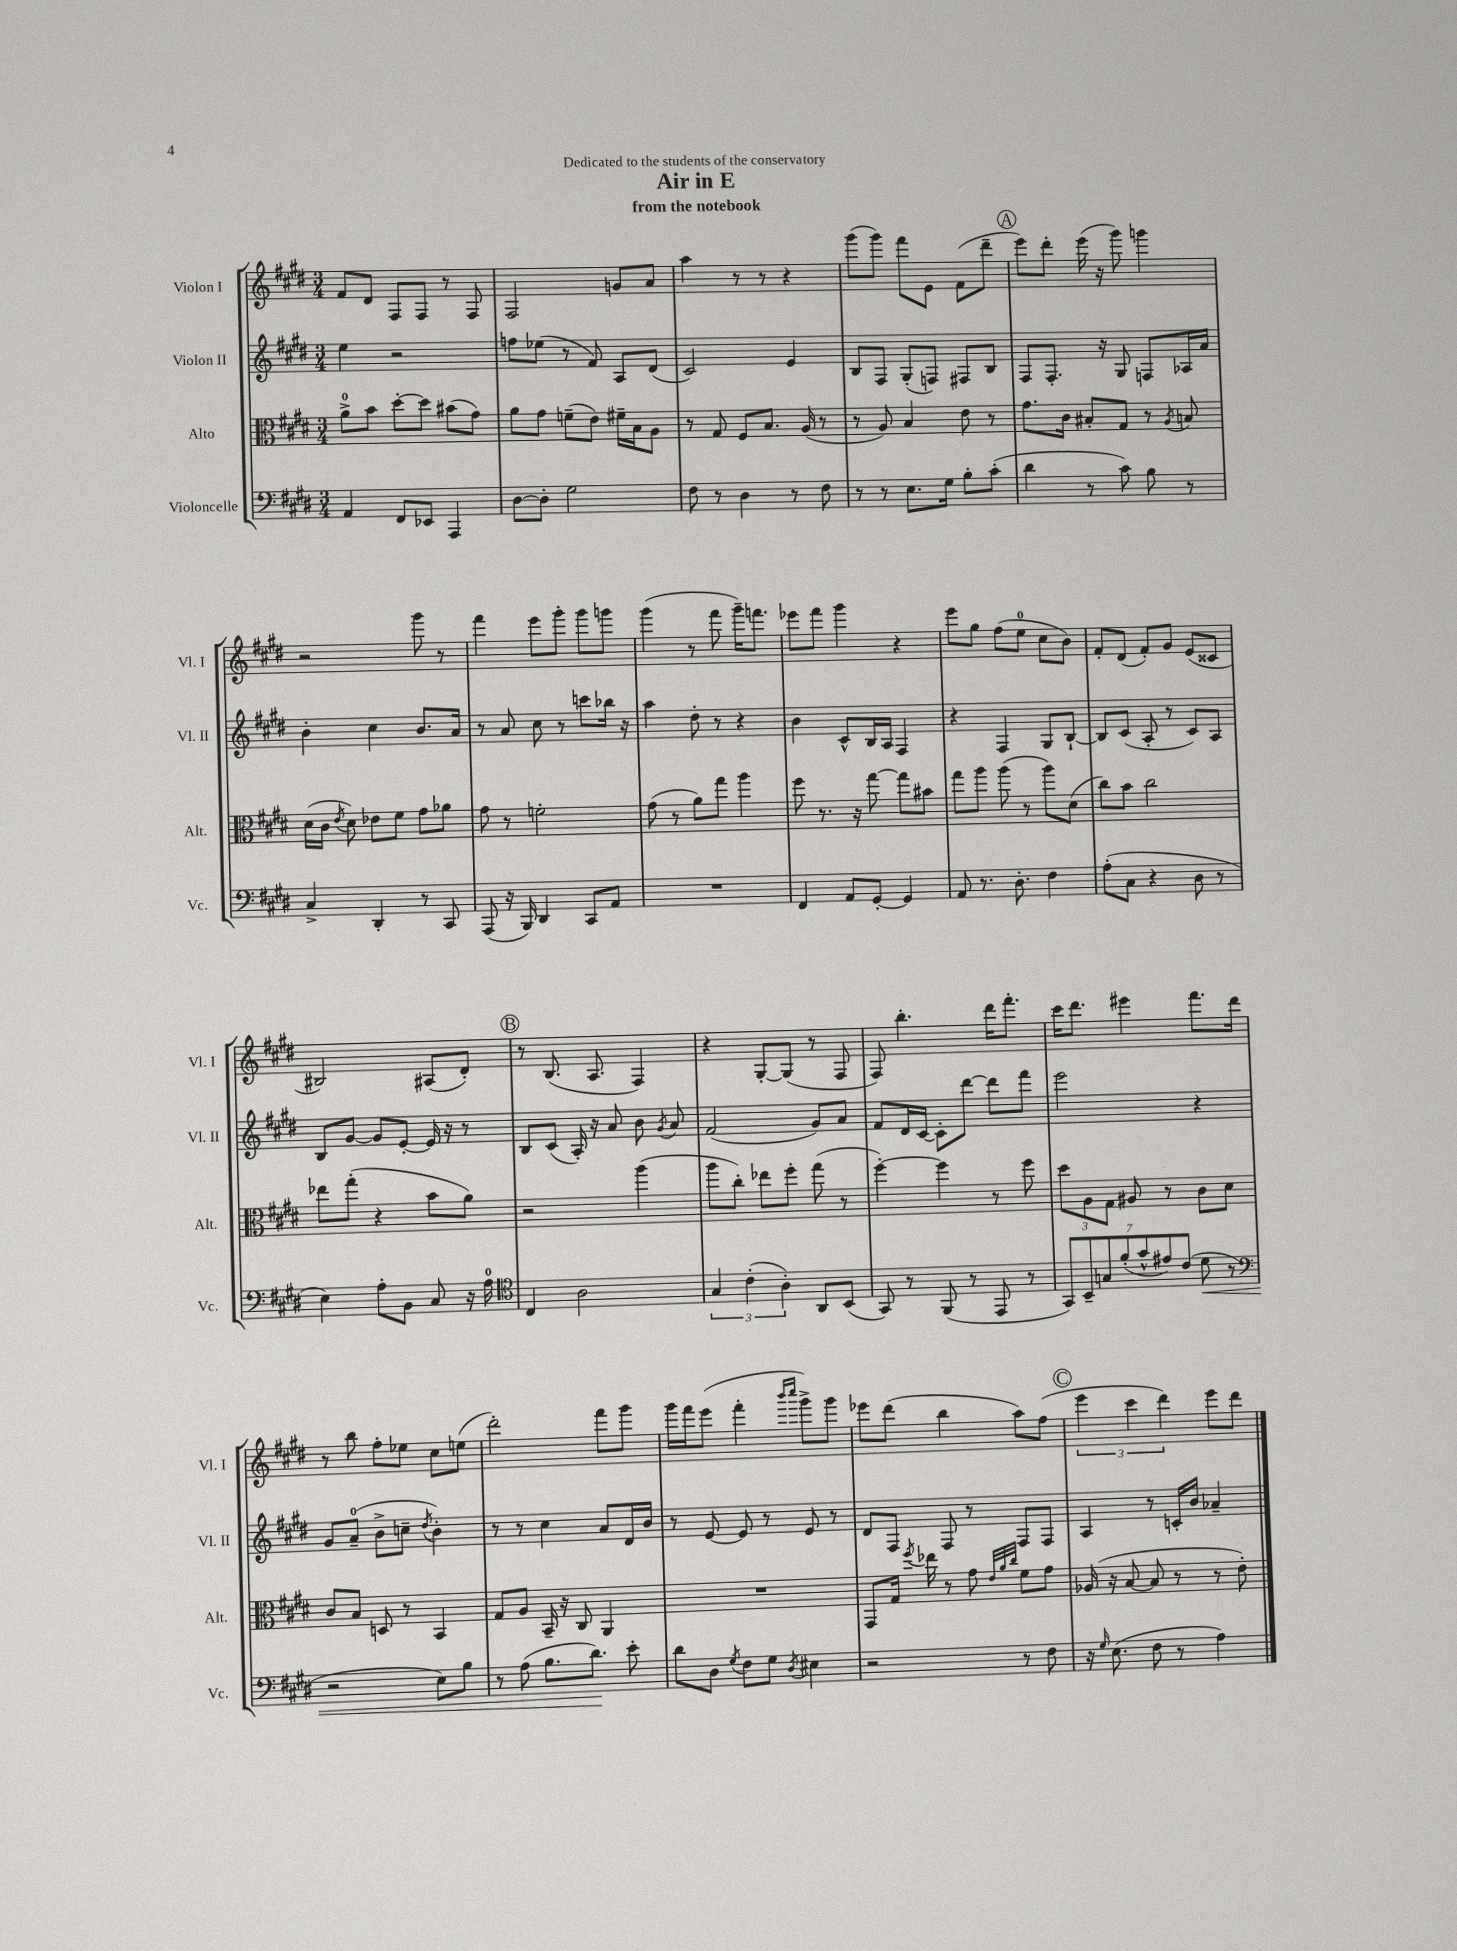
\header { title = "Air in E" subtitle = "from the notebook" dedication = "Dedicated to the students of the conservatory" }
<<
\new StaffGroup <<
\new Staff = "s0" \with { instrumentName = "Violon I" shortInstrumentName = "Vl. I" } {
    \clef treble \key e \major \numericTimeSignature \time 3/4
    \autoBeamOff fis'8[ dis'8] fis8[ fis8] r8 fis8 |
    fis2 g'8[ a'8] |
    a''4 r8 r8 r4 |
    gis'''8[( gis'''8]) fis'''8[ e'8] fis'8[( dis'''8]-- |
    \mark \markup { \circle "A" } e'''8[) dis'''8]-. e'''16( r16 gis'''8) g'''4 |
    r2 gis'''8 r8 |
    fis'''4 e'''8[ gis'''8]-. gis'''8[ g'''8] |
    gis'''4( r8 fis'''8 gis'''16[--) f'''8.] |
    ees'''8[ fis'''8] gis'''4 r4 |
    e'''8[ gis''8] fis''8[( e''8]-0 cis''8[ b'8]) |
    fis'8[-. dis'8]( fis'8[-.) gis'8] e'8[( cisis'8] |
    bis2) ais8[( dis'8]-.) |
    \mark \markup { \circle "B" } r8 b8.( a8. fis4) |
    r4 gis8[~-. gis8]( r8 fis8 |
    fis8) b''4.-. dis'''16[ fis'''8.]-. |
    cis'''16[ dis'''8.] eis'''4 fis'''8.[ dis'''16] |
    r8 b''8 fis''8[-. ees''8] cis''8[ e''8]( |
    dis'''2-.) fis'''8[ gis'''8] |
    gis'''16[ fis'''16 e'''8]( fis'''4-. \grace { b'''16[ cis''''16] } gis'''8[->) gis'''8] |
    ees'''8[ dis'''8]( b''4 a''8[) fis''8]( |
    \mark \markup { \circle "C" } \tuplet 3/2 { e'''4 cis'''4 dis'''4) } e'''8[ dis'''8] \bar "|." |
}
\new Staff = "s1" \with { instrumentName = "Violon II" shortInstrumentName = "Vl. II" } {
    \clef treble \key e \major \numericTimeSignature \time 3/4
    \autoBeamOff e''4 r2 |
    f''8[ ees''8]( r8 fis'8) a8[ dis'8]( |
    cis'2) e'4 |
    b8[ fis8] gis8[-.( f8]) fis8[ b8] |
    \mark \markup { \circle "A" } fis8[ fis8.]-. r16 gis8 f8[ aes16 a'16] |
    b'4-. cis''4 b'8.[ a'16] |
    r8 a'8 cis''8 r8 c'''8[ bes''16] r16 |
    a''4 dis''8-. r8 r4 |
    b'4 cis'8[-^ b16 a16] fis4 |
    r4 fis4 gis8[ b8]~-! |
    b8[ cis'8]( a8-. r8 cis'8[) a8] |
    b8[ gis'8]~ gis'8[ e'8]~-. e'16 r16 r8 |
    \mark \markup { \circle "B" } b8[ cis'8]( a16-.) r16 a'8 b'8 \acciaccatura { gis'8 } a'8 |
    fis'2( gis'8[) a'8] |
    fis'8[ dis'16 cis'16]~ cis'8[-. dis'''8]~ dis'''8[ fis'''8] |
    e'''2 r4 |
    gis'8[ a'8]-0--( b'8[-> c''8]-- \acciaccatura { dis''8 } b'4-.) |
    r8 r8 cis''4 a'8[ dis'16 b'16] |
    r8 e'8~ e'8 r8 e'8 r8 |
    dis'8[ fis8] fis8 r8 fis8[ fis8] |
    \mark \markup { \circle "C" } a4 r8 c'16[-. b'16] aes'4-- \bar "|." |
}
\new Staff = "s2" \with { instrumentName = "Alto" shortInstrumentName = "Alt." } {
    \clef alto \key e \major \numericTimeSignature \time 3/4
    \autoBeamOff a'8[-0-> b'8] dis''8[~-. dis''8] bis'8[( gis'8]) |
    a'8[ gis'8] f'8[--( e'8]) fis'16[-- b16 a8] |
    r8 gis8 fis8[ b8.] a16( r8 |
    r8 a8) b4 e'8 r8 |
    \mark \markup { \circle "A" } gis'8.[ cis'16] bis8[-. gis8] r8 \acciaccatura { a8 } b8 |
    dis'16[( cis'16] \acciaccatura { e'8 } dis'8) ees'8[ fis'8] gis'8[ aes'8] |
    gis'8 r8 f'2-. |
    gis'8( r8 a'8[) gis''8] a''4 |
    fis''8 r8. r16 gis''8~ gis''8[ bis'8] |
    gis''8[ a''8] a''8( r8 a''8[) dis'8]( |
    cis''8[) b'8] cis''2 |
    ees''8[ gis''8]-.( r4 b'8[ a'8]) |
    \mark \markup { \circle "B" } r2 a''4( |
    a''8[ cis''8]-.) ees''8[ fis''8]-. gis''8( r8 |
    fis''4~-.) fis''4 r8 fis''8 |
    \tuplet 3/2 { dis''8[ a8 gis8] } ais8 r8 cis'8[ dis'8] |
    cis'8[ b8] d8 r8 b,4 |
    gis8[ a8] b,16-- r16 cis8 a,4 |
    R2. |
    gis,8[ gis16] \acciaccatura { fis''8 } ees''16 r8 gis'8 \grace { e'32[ a'32 cis''32] } fis'8[ gis'8] |
    \mark \markup { \circle "C" } aes16( r16 b8~ b8 r8 r8 e'8-.) \bar "|." |
}
\new Staff = "s3" \with { instrumentName = "Violoncelle" shortInstrumentName = "Vc." } {
    \clef bass \key e \major \numericTimeSignature \time 3/4
    \autoBeamOff a,4 fis,8[ ees,8] a,,4 |
    dis8[~ dis8]-. gis2 |
    fis8 r8 dis4 r8 fis8 |
    r8 r8 e8.[ gis16] b8[-. cis'8]-.( |
    \mark \markup { \circle "A" } dis'4 r8 cis'8) b8 r8 |
    cis4-> dis,4-. r8 cis,8 |
    a,,8( r16 b,,16) dis,4 cis,8[ a,8] |
    R2. |
    fis,4 a,8[ gis,8]~-. gis,4 |
    a,8 r8. dis8.-. fis4 |
    a8[-.( cis8] r4 dis8 r8 |
    e4) a8[-. b,8] cis8 r16 a16-0 |
    \mark \markup { \circle "B" } \clef tenor cis4 a2 |
    \tuplet 3/2 { gis4 cis'4-.( a4-.) } a,8[ b,8]( |
    gis,8) r8 fis,8( r8 e,8 r8 |
    \tuplet 7/4 { gis,8[) b,8-- g8 fis'8-.( gis'8-^ eis'8) cis'8]( } dis'8\< r8 |
    \clef bass r2 e8[) b8] |
    r8 a8( b8.[ dis'8.]\!) e'8-. |
    dis'8[ dis8] \acciaccatura { gis8 } fis8[ gis8] \acciaccatura { dis8 } eis4 |
    r2 r8 fis8 |
    \mark \markup { \circle "C" } r16 \grace { gis16 } e8.( fis8 r8 a4) \bar "|." |
}
>>
>>
\layout { \context { \Score \remove "Bar_number_engraver" } }
